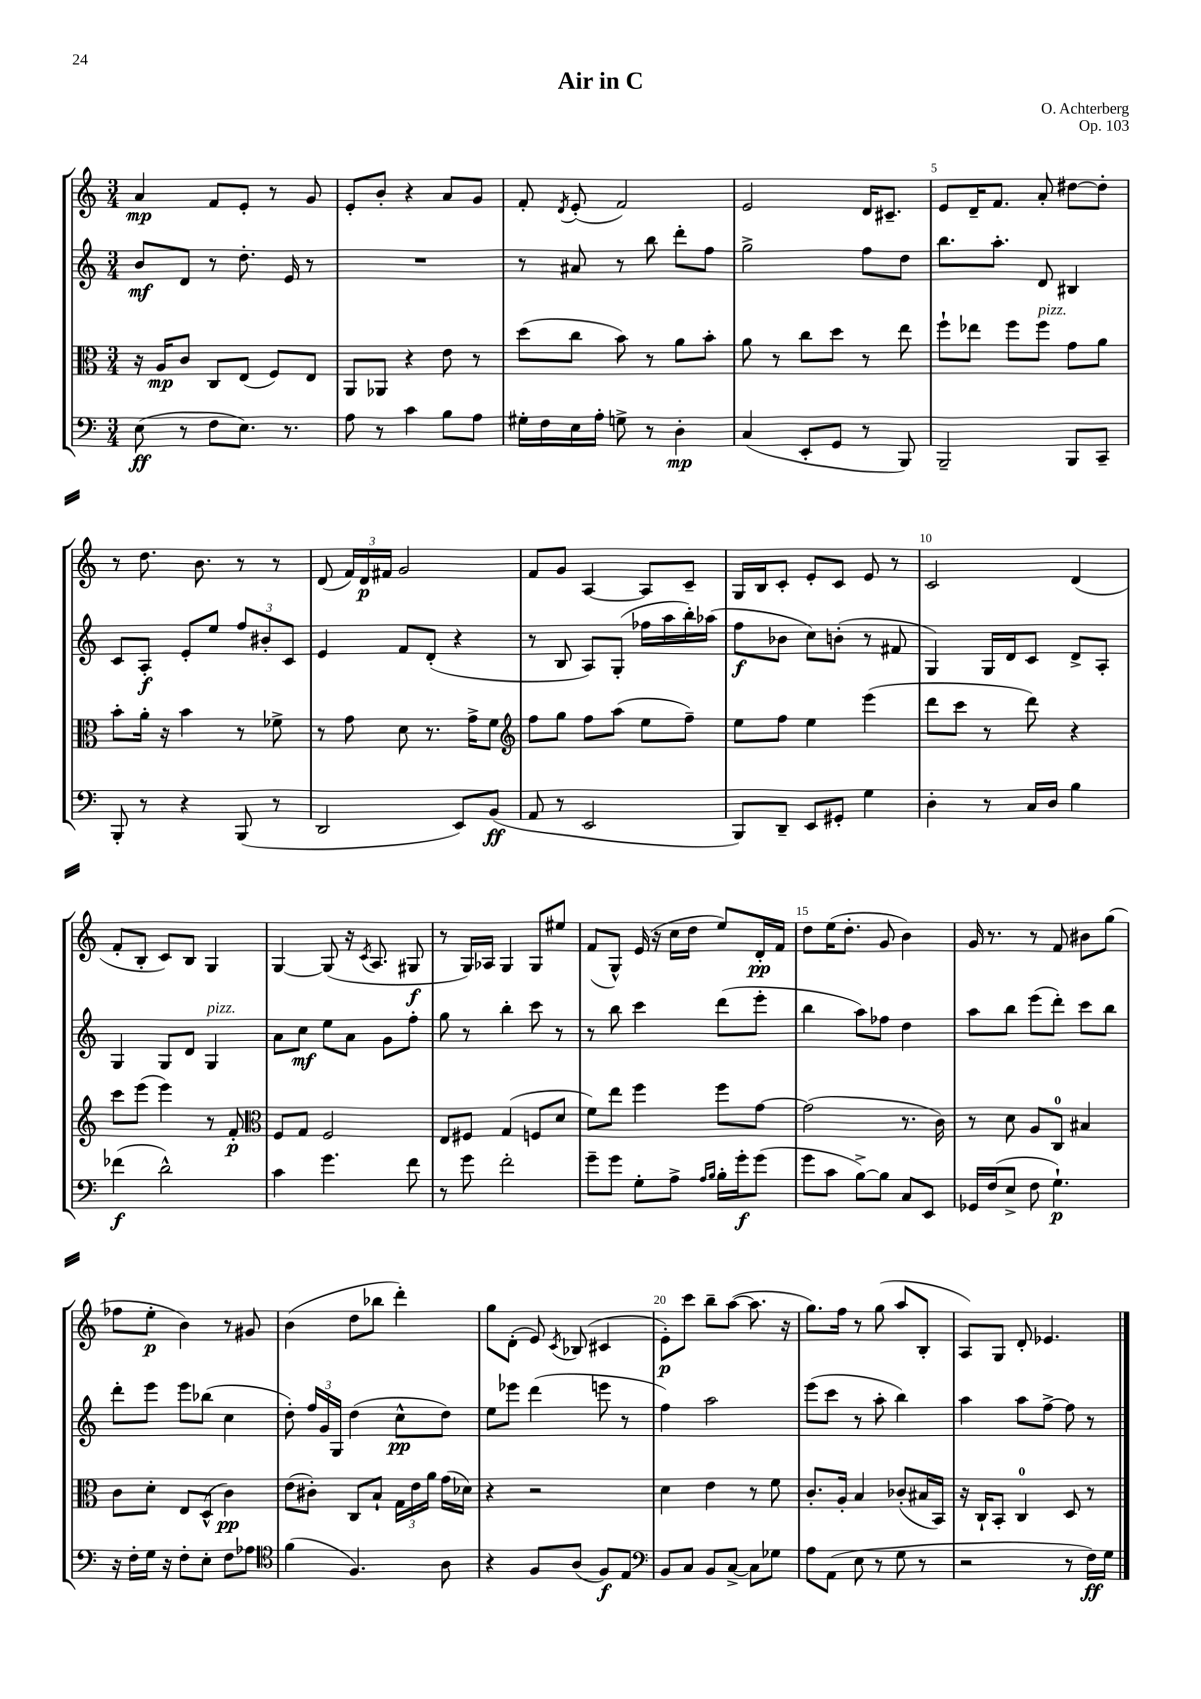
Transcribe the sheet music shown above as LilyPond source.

\header { title = "Air in C" composer = "O. Achterberg" opus = "Op. 103" }
<<
\new StaffGroup <<
\new Staff = "s0" {
    \clef treble \key c \major \numericTimeSignature \time 3/4
    \autoBeamOff a'4\mp f'8[ e'8]-. r8 g'8 |
    e'8[-. b'8]-. r4 a'8[ g'8] |
    f'8-. \acciaccatura { d'8 } e'8-.( f'2) |
    e'2 d'16[ cis'8.]-- |
    e'8[ d'16-- f'8.] a'8-. dis''8[~ dis''8]-. |
    r8 d''8. b'8. r8 r8 |
    d'8( \tuplet 3/2 { f'16[) d'16\p fis'16] } g'2 |
    f'8[ g'8] a4~ a8[ c'8]-- |
    g16[ b16 c'8]-. e'8[-. c'8] e'8 r8 |
    c'2 d'4( |
    f'8[-. b8]-. c'8[) b8] g4 |
    g4~ g8( r16 \acciaccatura { c'8 } a8. gis8\f |
    r8 g16[) aes16] g4 g8[ eis''8] |
    f'8[( g8]-^) e'16( r16 c''16[ d''16] e''8[) d'16-.\pp f'16] |
    d''8[ e''16( d''8.]-. g'8 b'4) |
    g'16 r8. r8 f'8 bis'8[ g''8]( |
    fes''8[ e''8]-.\p b'4) r8 gis'8 |
    b'4( d''8[ bes''8] d'''4-.) |
    g''8[ d'8]-.( e'8) \acciaccatura { c'8 } bes8( cis'4 |
    e'8[-.\p) c'''8] b''8[-- a''8]~( a''8. r16 |
    g''8.[) f''16] r8 g''8( a''8[ b8]-. |
    a8[) g8] d'8-. ees'4. \bar "|." |
}
\new Staff = "s1" {
    \clef treble \key c \major \numericTimeSignature \time 3/4
    \autoBeamOff b'8[\mf d'8] r8 d''8.-. e'16 r8 |
    R2. |
    r8 ais'8 r8 b''8 d'''8[-. f''8] |
    g''2-> f''8[ d''8] |
    b''8.[ a''8.]-. d'8 bis4 |
    c'8[ a8]-.\f e'8[-. e''8] \tuplet 3/2 { f''8[ bis'8-. c'8] } |
    e'4 f'8[ d'8]-.( r4 |
    r8 b8 a8[) g8]-.( fes''16[ a''16 b''16-.) aes''16]( |
    f''8[\f bes'8] c''8[) b'8]-.( r8 fis'8 |
    g4) g16[ d'16 c'8] d'8[-> a8]-. |
    g4 g8[ d'8] g4^\markup { \italic "pizz." } |
    a'8[ c''8]\mf e''8[ a'8] g'8[ f''8]-. |
    g''8 r8 b''4-. c'''8 r8 |
    r8 b''8 c'''4 d'''8[( e'''8]-. |
    b''4 a''8[) fes''8] d''4 |
    a''8[ b''8] e'''8[( d'''8]-.) c'''8[ b''8] |
    d'''8[-. e'''8] e'''8[ bes''8]( c''4 |
    d''8-.) \tuplet 3/2 { f''16[ g'16 g16] } d''4( c''8[-^\pp d''8]) |
    e''8[ ees'''8] d'''4( e'''8 r8 |
    f''4) a''2 |
    e'''8[( c'''8] r8 a''8-. b''4) |
    a''4 a''8[ f''8]~-> f''8 r8 \bar "|." |
}
\new Staff = "s2" {
    \clef alto \key c \major \numericTimeSignature \time 3/4
    \autoBeamOff r16 a16[\mp c'8] c8[ e8]( f8[) e8] |
    a,8[ aes,8] r4 e'8 r8 |
    d''8[( c''8] b'8) r8 a'8[ b'8]-. |
    a'8 r8 c''8[ d''8] r8 e''8 |
    f''8[-! ees''8] f''8[ f''8]^\markup { \italic "pizz." } g'8[ a'8] |
    b'8[-. a'16]-. r16 b'4 r8 fes'8-> |
    r8 g'8 d'8 r8. g'16[-> f'8] |
    \clef treble f''8[ g''8] f''8[ a''8]( e''8[ f''8]--) |
    e''8[ f''8] e''4 e'''4( |
    d'''8[ c'''8] r8 d'''8) r4 |
    c'''8[ e'''8]( e'''4) r8 f'8-.\p |
    \clef alto f8[ g8] f2 |
    e8[ fis8] g4( f8[ d'8] |
    f'8[) e''8] f''4 f''8[ g'8]~ |
    g'2( r8. c'16) |
    r8 d'8 a8[ c8]-0 bis4 |
    c'8[ d'8]-. e8[ d8]-^( c'4\pp) |
    e'8[( cis'8]-.) c8[ b8]-! \tuplet 3/2 { g16[ e'16 a'16] } g'16[( des'16]) |
    r4 r2 |
    d'4 e'4 r8 f'8 |
    c'8.[-. a16]-. b4 ces'8[-.( bis16 b,16]) |
    r16 c16[-! b,8]-. c4-0 d8 r8 \bar "|." |
}
\new Staff = "s3" {
    \clef bass \key c \major \numericTimeSignature \time 3/4
    \autoBeamOff e8\ff( r8 f8[ e8.]) r8. |
    a8 r8 c'4 b8[ a8] |
    gis16[-. f16 e16 a16]-. g8-> r8 d4-.\mp |
    c4( e,8[-. g,8] r8 b,,8) |
    b,,2-- b,,8[ c,8]-- |
    b,,8-. r8 r4 b,,8( r8 |
    d,2 e,8[) b,8]\ff( |
    a,8 r8 e,2 |
    b,,8[) d,8]-- e,8[ gis,8]-. g4 |
    d4-. r8 c16[ d16] b4 |
    fes'4\f( d'2-^) |
    c'4 g'4. f'8 |
    r8 g'8 f'2-. |
    g'8[-- g'8] g8[-. a8]-> \grace { a16[ b16] } b16[-. g'16-.\f g'8]( |
    g'8[ c'8] b8[~->) b8] c8[ e,8] |
    ges,16[ f16( e8]-> f8 g4.-!\p) |
    r16 f16[-. g16] r16 f8[-. e8]-. f8[ aes8] |
    \clef tenor f'4( f4.) a8 |
    r4 f8[ a8]( f8[\f) e8] |
    \clef bass b,8[ c8] b,8[ c8]~-> c8[ ges8] |
    a8[ a,8]( e8 r8 g8 r8 |
    r2 r8 f16[\ff) g16] \bar "|." |
}
>>
>>
\layout { \context { \Score \override BarNumber.break-visibility = ##(#f #t #t) barNumberVisibility = #(every-nth-bar-number-visible 5) } }
